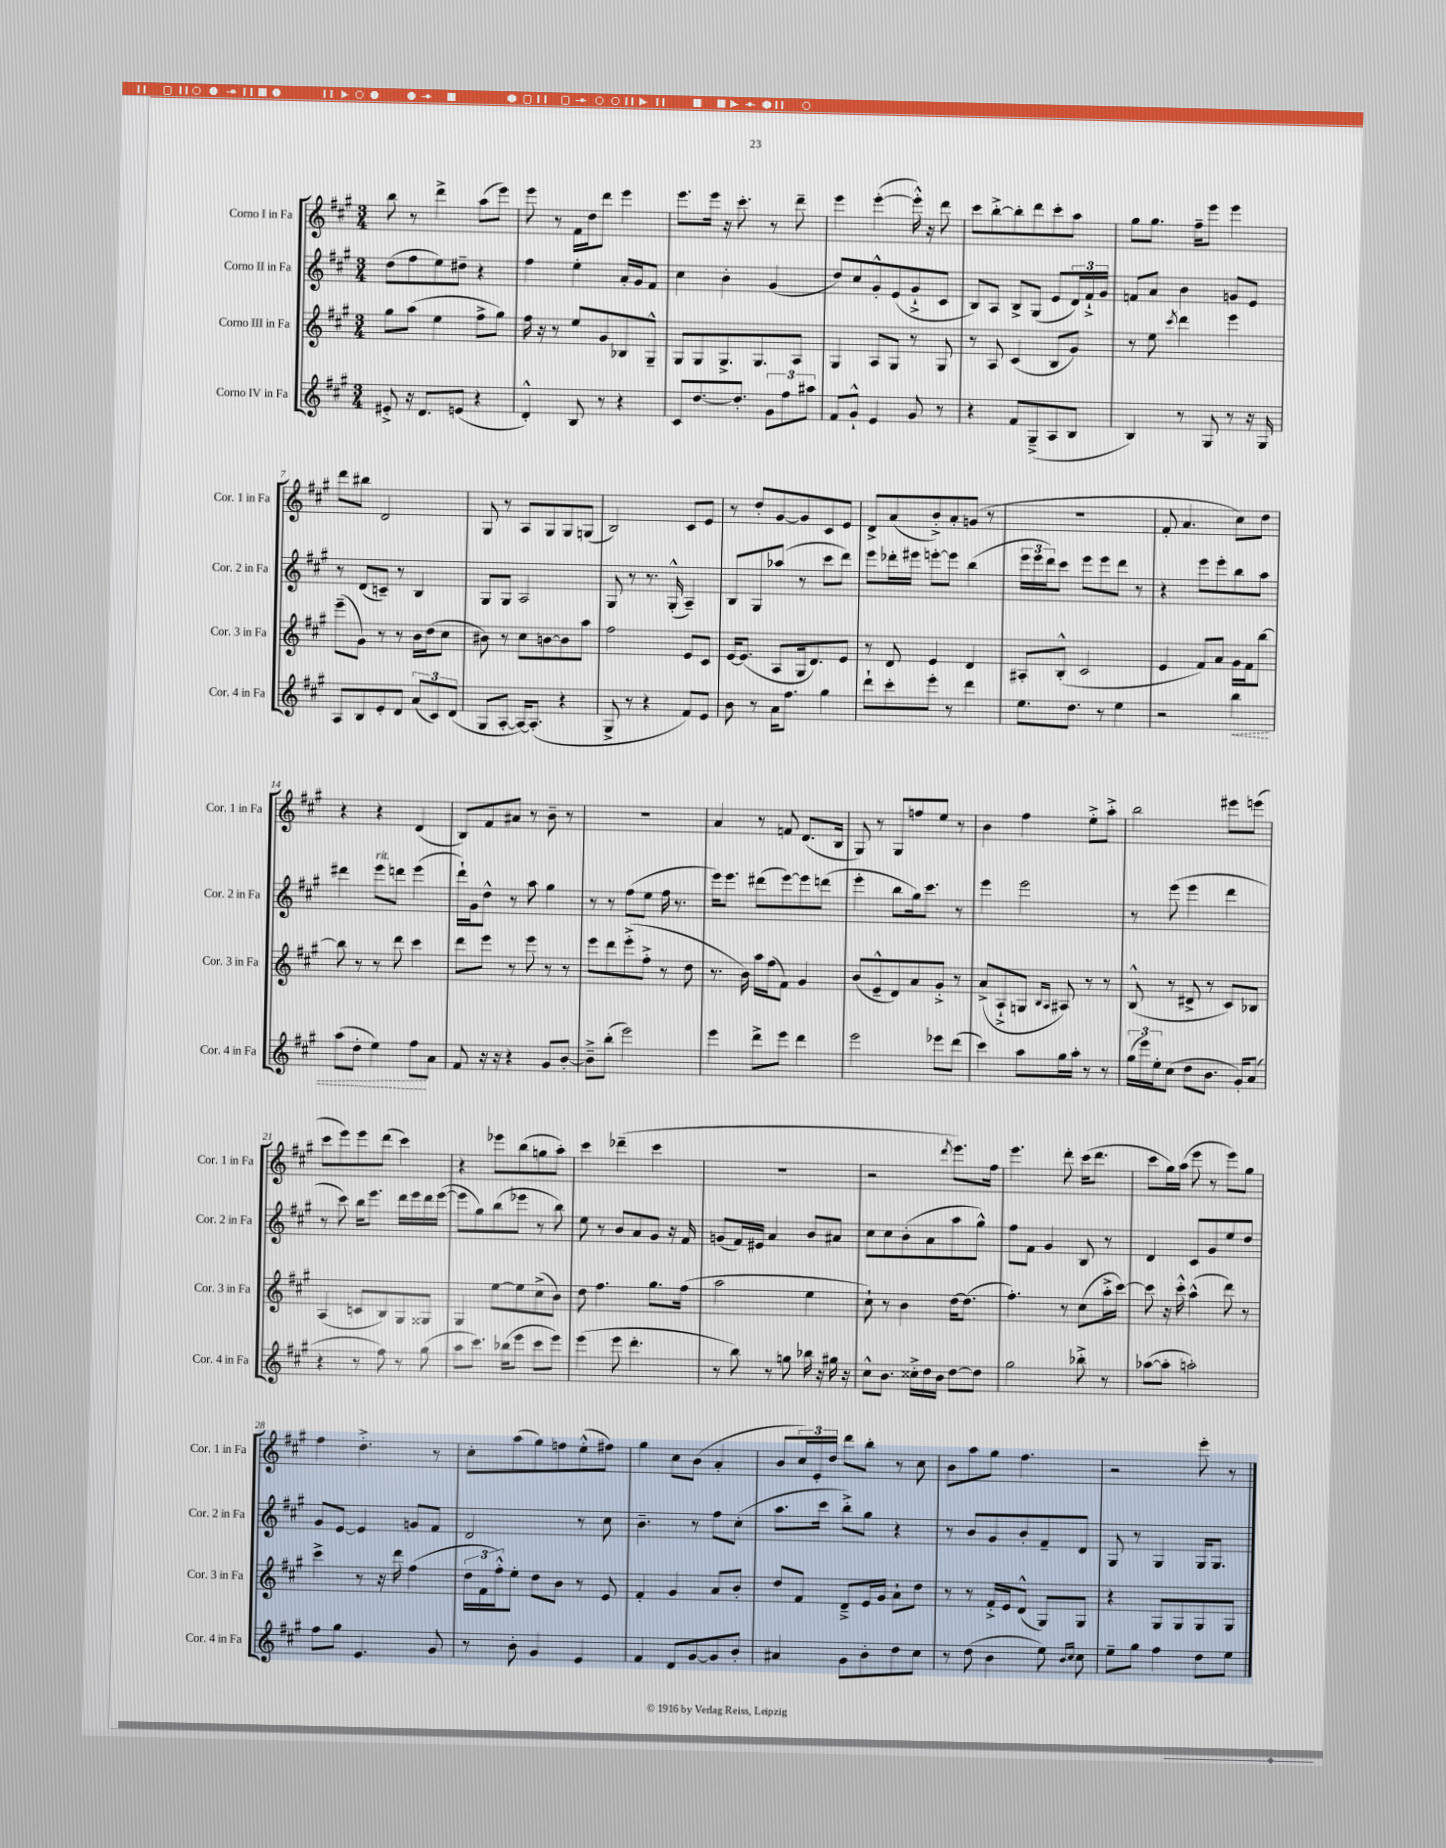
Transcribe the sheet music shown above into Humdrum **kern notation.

**kern	**dynam	**kern	**kern	**kern
*part4	*part4	*part3	*part2	*part1
*staff4	*staff4	*staff3	*staff2	*staff1
*I"Corno IV in Fa	*	*I"Corno III in Fa	*I"Corno II in Fa	*I"Corno I in Fa
*I'Cor. 4 in Fa	*	*I'Cor. 3 in Fa	*I'Cor. 2 in Fa	*I'Cor. 1 in Fa
*clefG2	*	*clefG2	*clefG2	*clefG2
*k[f#c#g#]	*	*k[f#c#g#]	*k[f#c#g#]	*k[f#c#g#]
*M3/4	*	*M3/4	*M3/4	*M3/4
=1	=1	=1	=1	=1
8e#X'^/	.	8gg#\L	(8dd\L	8bb\
16r	.	(8aa\J	8ff#\	8r
8.d/L	.	.	.	.
.	.	4ee\	8ee\)	4ddd^\
(8en/J	.	.	8dd#X~\J	.
4r	.	8ff#^\L	4r	(8aa\L
.	.	8gg#\J)	.	8eee\J)
=2	=2	=2	=2	=2
4d'^^/)	.	16ff#\	4ff#\	8eee\
.	.	16r	.	.
.	.	8r	.	8r
8B/	.	8ee/L	4ee'\	16f#\LL
.	.	.	.	16dd\J
8r	.	8g#/	.	8ddd\J
4r	.	8B-X/	16a'/LL	4eee\
.	.	.	16g#/J	.
.	.	8G#~^^/J	8f#/J	.
=3	=3	=3	=3	=3
8c#/L	.	8G#/L	4cc#\	8.eee\L
[8.dd/	.	8G#/	.	.
.	.	.	.	16eee\Jk
.	.	8.G#^/	4b'\	16r
8.dd'/J]	.	.	.	8.ccc#'\
.	.	8.G#/	.	.
12g#\L	.	.	(4g#/	8r
12ff#\	.	.	.	.
.	.	8A/J	.	8ddd~\
12aa#X\J	.	.	.	.
=4	=4	=4	=4	=4
8f#/L	.	4G#/	8dd/L)	4eee\
8g#`^^/J	.	.	8cc#/	.
4e/	.	8A/L	8g#'^^/	([4eee'\
.	.	8G#/J	(8e/	.
8g#/	.	8r	8g#`^/	16eee'^^\])
.	.	.	.	16r
8r	.	8G#/	8c#/J	8ddd\
=5	=5	=5	=5	=5
4r	.	8r	8B/L)	8ccc#\L
.	.	8A/	8A/J	[8bb'^\
8f#/L	.	(4c#/	8B^/L	8bb'\]
(8G#~^/	.	.	(8G#/J	8ddd\
8A/	.	8B/L	8e/L	8ccc#'\
8B/J	.	8g#/J)	24d/L)	8aa\J
.	.	.	24f#`^/	.
.	.	.	24g#/JJ	.
=6	=6	=6	=6	=6
4B/)	.	8r	8fn/L	8gg#\L
.	.	8ee\	8a/J	8.gg#\J
.	.	8qccc#/	.	.
8r	.	4ddd\	4b\	.
.	.	.	.	16ff#~\KL
8G#/	.	.	.	8eee\J
8r	.	4eee\	8gn/L	4eee\
16r	.	.	8e/J	.
16G#/	.	.	.	.
!!LO:LB:g=z
=7	=7	=7	=7	=7
8A/L	.	(8eee~\L	8r	8ddd\L
8B/	.	8g#\J)	(8d/L	8bb#X\J
8e'/	.	8r	8cn~/J)	2d/
8d/J	.	8r	8r	.
(12a/L	.	16b\LL	4B/	.
.	.	(16dd\J	.	.
12c#/)	.	.	.	.
.	.	8cc#\J	.	.
(12d/J	.	.	.	.
=8	=8	=8	=8	=8
8G#/L	.	8b#X\)	8G#/L	8G#/
[8A'/J	.	8r	8G#/J	8r
16A/KL_)	.	8cc#\L	2A/	8A/L
(8.A'/J]	.	.	.	.
.	.	[8bn\	.	8G#/
4r	.	8b\]	.	8G#/
.	.	8aa\J	.	(8Gn/J
=9	=9	=9	=9	=9
8G#^/	.	2ff#\	8G#/	2B/)
8r	.	.	8r	.
4r	.	.	8.r	.
.	.	.	(16G#'^^/	.
8f#/L)	.	8e/L	4A~/)	8c#/L
8e/J	.	8c#/J	.	8e/J
=10	=10	=10	=10	=10
8b\	.	[16e/KL	8B/L	8r
.	.	(8.e/J]	.	.
8r	.	.	8G#/	8dd'/L
16a\KL	.	8A/L	(8aa-X/J	[8g#/
8.ff#\J	.	.	.	.
.	.	16G#/k	8r	8g#/]
.	.	8.d/)	.	.
4gg#\	.	.	8ccc#\L	8c#/
.	.	8e/J	8ddd\J)	8e/J
=11	=11	=11	=11	=11
8ddd`\L	.	8r	8eee\L	8d^/L
8ccc#'\	.	8d/	16ddd-X'\L	(8a/
.	.	.	16eee#X\JJ	.
8eee'\J	.	4e/	[8eeen'\L	8b'^/)
8r	.	.	8eee\J]	8a'/
4ddd\	.	4d/	(4bb\	(8gn/J
.	.	.	.	8r
=12	=12	=12	=12	=12
8.ee\L	.	8A#X'/L	24eee\LL	2.r
.	.	.	24eee\	.
.	.	.	24ddd\J)	.
.	.	(8B'^^/J	8ccc#\J	.
8.dd\J	.	.	.	.
.	.	2c#/	8eee\L	.
8r	.	.	8eee\	.
4ee\	.	.	8ddd\J	.
.	.	.	8r	.
=13	=13	=13	=13	=13
2r	.	4e/	4r	8f#'/
.	.	.	.	4.a/
.	.	8f#/L)	8eee\L	.
.	.	8a/J	8eee'\	.
!	!LO:HP:b	!	!	!
4bb\	<	16g#\LL	8bb\	8cc#\L)
.	.	16f#\J	.	.
.	.	[8bb\J	8aa\J	8dd\J
!!LO:LB:g=z
=14	=14	=14	=14	=14
(8aa\L	.	8bb\]	4ddd#X\	4r
8dd'\J	.	8r	.	.
!	!	!	!LO:TX:a:i:t=rit.	!
4ee\)	.	8r	8eee\L	4r
.	.	8ddd\	8dddn\J	.
8ff#\L	.	4ccc#\	(4eee\	(4d/
8a\J	[	.	.	.
=15	=15	=15	=15	=15
8f#/	.	8ddd\L	16ddd`\LL)	8B/L)
.	.	.	16g#\J	.
16r	.	8eee\J	8dd^^\J	8f#/
16r	.	.	.	.
4r	.	8r	8r	8a#X/J
.	.	8eee\	8aa\	8r
8g#/L	.	8r	4gg#\	8b~\
[8b'/J	.	8r	.	8r
=16	=16	=16	=16	=16
8b~^\L]	.	8eee\L	8r	2.r
(8bb'\J	.	8ddd\	8r	.
2eee\)	.	(8eee'^\	(8ff#\L	.
.	.	8ff#'^\J	8ee\J	.
.	.	8r	16ff#\	.
.	.	.	8.r	.
.	.	8dd\	.	.
=17	=17	=17	=17	=17
4eee\	.	8.r	16eee\KL)	4a/
.	.	.	8.eee\J	.
.	.	16b\)	.	.
8ddd^\L	.	16aa\LL	(8ddd#X\L	8r
.	.	(16ff#\J	.	.
8eee\J	.	8f#\J)	[8eee\)	8fn/
4ddd\	.	4g#/	8eee\]	(8.d/L
.	.	.	(8dddn\J	.
.	.	.	.	16B/Jk
=18	=18	=18	=18	=18
2eee\	.	(8b/L	4eee'\	8G#/)
.	.	8e~^^/	.	8r
.	.	8d/)	8bb\L	8G#/L
.	.	8a/	16gg#\k)	8ffn/
.	.	.	8.ccc#\J	.
8eee-X\L	.	8g#'^/J	.	8ee/J
(8ddd\J	.	8r	8r	8r
=19	=19	=19	=19	=19
4ccc#\)	.	(8a^/L	4eee\	4b\
.	.	8A`^/	.	.
8aa\L	.	8Gn/J	2eee\	4ff#\
.	.	16qqB/LL	.	.
.	.	16qqA/JJ	.	.
16gg#\L	.	8A#X/)	.	.
16aa'\JJ	.	.	.	.
8r	.	8r	.	8ee'^\L
8r	.	8r	.	8aa'^\J
=20	=20	=20	=20	=20
(24gg#\LL	.	(8B^^/	8r	2bb\
24eee\)	.	.	.	.
24ee'\J	.	.	.	.
(8cc#\J	.	8r	(8eee\	.
8dd\L	.	8d#X^/	4eee\	.
8.b\J	.	8r	.	.
.	.	8c#/L)	4ddd\	8eee#X\L
16g#'/KL)	.	.	.	.
(8a/J	.	8B-X/J	.	(8eeen\J
!!LO:LB:g=z
=21	=21	=21	=21	=21
4r	.	(4A/	8r	8ccc#\L
.	.	.	8ccc#\)	8eee\)
8r	.	8cn/L	16bb\KL	8eee\
.	.	.	8.eee\J	.
8ff#\)	.	8B/)	.	(8ddd\J
8r	.	8G#/	16ddd\LL	4ccc#\)
.	.	.	16eee\	.
(8gg#\	.	8G##X/J	16ddd\	.
.	.	.	([16eee\JJ	.
=22	=22	=22	=22	=22
8aa\L	.	4G#/	8eee\L]	4r
8.ccc#\J)	.	.	8gg#\)	.
.	.	[8ee\L	(8bb\	8eee-X\L
(16bb-X\KL	.	.	.	.
8eee\J	.	8ee\]	8eee-X\J	(8bb\
8ccc#\L	.	(8cc#^\	8r	8ggn\
8eee\J)	.	8b\J)	8bb\)	8aa'\J)
=23	=23	=23	=23	=23
(4eee\	.	8dd\	8ee\	4ccc#\
.	.	4.ff#\	8r	.
8eee\	.	.	8b/L	(4ddd-X~\
4.ddd'\	.	.	8a/	.
.	.	8.gg#\L	8g#/J	4ccc#\
.	.	.	16r	.
.	.	(16ff#\Jk	16f#/	.
=24	=24	=24	=24	=24
8r	.	2aa\	(8gn/L	2.r
8bb\)	.	.	16f#/L)	.
.	.	.	16e#X/JJ	.
8r	.	.	4a/	.
8ggn\	.	.	.	.
16bb-X\	.	4ee\	8b/L	.
16r	.	.	.	.
16gg#X\	.	.	8a#X/J	.
16r	.	.	.	.
=25	=25	=25	=25	=25
8cc#^^\L	.	8cc#`\)	8cc#\L	2r
8.b\J	.	8r	8cc#\	.
.	.	4b\	(8b'\	.
16cc##X'^\LL	.	.	.	.
16dd\	.	.	8a\	.
16b\JJ	.	.	.	.
.	.	.	.	8qddd/
[8dd\L	.	[16dd\KL	8aa\	8.eee\L)
.	.	(8.dd\J]	.	.
8dd\J]	.	.	8gg#^^\J)	.
.	.	.	.	16ff#\Jk
=26	=26	=26	=26	=26
2gg#\	.	4.ff#'\)	8ff#\L	4.eee\
.	.	.	8f#\J	.
.	.	.	4g#/	.
.	.	8r	.	8ddd'\
8bb-X'^\	.	(8cc#\L	8B/	(16ccc#\KL
.	.	.	.	8.ddd\J
8r	.	16aa'^\L	8r	.
.	.	[16ccc#\JJ)	.	.
=27	=27	=27	=27	=27
([8aa-X\L	.	8ccc#\]	4d/	8ccc#\L
8aa-'\J]	.	16r	.	16gg#\L)
.	.	16ccc#'^^\	.	(16aa\JJ
2aan'\)	.	(4aa^^\	8c#/L	8eee\
.	.	.	8g#/	8r
.	.	8ddd\)	8ee/	8eee\L)
.	.	8r	8dd/J	8gg#\J
!!LO:LB:g=z
=28	=28	=28	=28	=28
8ff#\L	.	4ccc#^\	8g#/L	4ff#\
8gg#\J	.	.	[8e/J	.
4.e/	.	8r	4e/]	4.dd'^\
.	.	16r	.	.
.	.	16ddd\	.	.
.	.	(4ff#\	8gn/L	.
8g#/	.	.	8f#/J	8r
=29	=29	=29	=29	=29
8r	.	24dd\LL	2d/	8cc#'\L
.	.	24f#\	.	.
.	.	24ff#'^^\J)	.	.
8b'\	.	8ee'\J	.	(8aa\
4g#/	.	8dd\L	.	8gg#\)
.	.	8b\J	.	8ffn\
4e/	.	8r	8r	(8ee'^^\
.	.	8e/	8cc#\	8ff#X\J)
=30	=30	=30	=30	=30
4f#/	.	4f#'/	4.b~\	4gg#\
8d/L	.	4g#/	.	8cc#\L
[8g#/	.	.	8r	(8b\J
8g#/]	.	8a/L	8ff#\L	4a'/
8b'/J	.	8b'/J	(8cc#'\J	.
=31	=31	=31	=31	=31
4a#X/	.	8dd/L	8.aa\L	8b/L
.	.	8f#/J	.	24cc#/L)
.	.	.	.	24e'/
.	.	.	16ccc#\Jk	.
.	.	.	.	24dd/JJ
8g#\L	.	8d~^/L	8bb'^\L)	8ddd\L
8b'\	.	16e/L	8gg#\J	8bb'\J
.	.	16g#/JJ	.	.
8dd\	.	8a`\L	4r	8r
8cc#\J	.	8dd\J	.	8cc#\
=32	=32	=32	=32	=32
8r	.	8r	8r	8b\L
(8dd\	.	8r	8b/L	8aa\
4b\	.	16f#'^/LL	8g#/	8gg#\J
.	.	16e/J	.	.
.	.	(8d^^/J	8b'/	4.ff#\
8ee\)	.	8G#/L)	8f#~/	.
16qqb/LL	.	.	.	.
16qqcc#/JJ	.	.	.	.
8cc#\	.	8G#/J	8d/J	.
=33	=33	=33	=33	=33
8ee~\L	.	4r	8G#/	2r
8gg#\J	.	.	8r	.
4ff#\	.	8G#/L	4G#/	.
.	.	8G#/	.	.
8dd\L	.	8G#/	16G#/KL	8eee'\
.	.	.	8.G#/J	.
8ee\J	.	8G#/J	.	8r
==	==	==	==	==
*-	*-	*-	*-	*-
